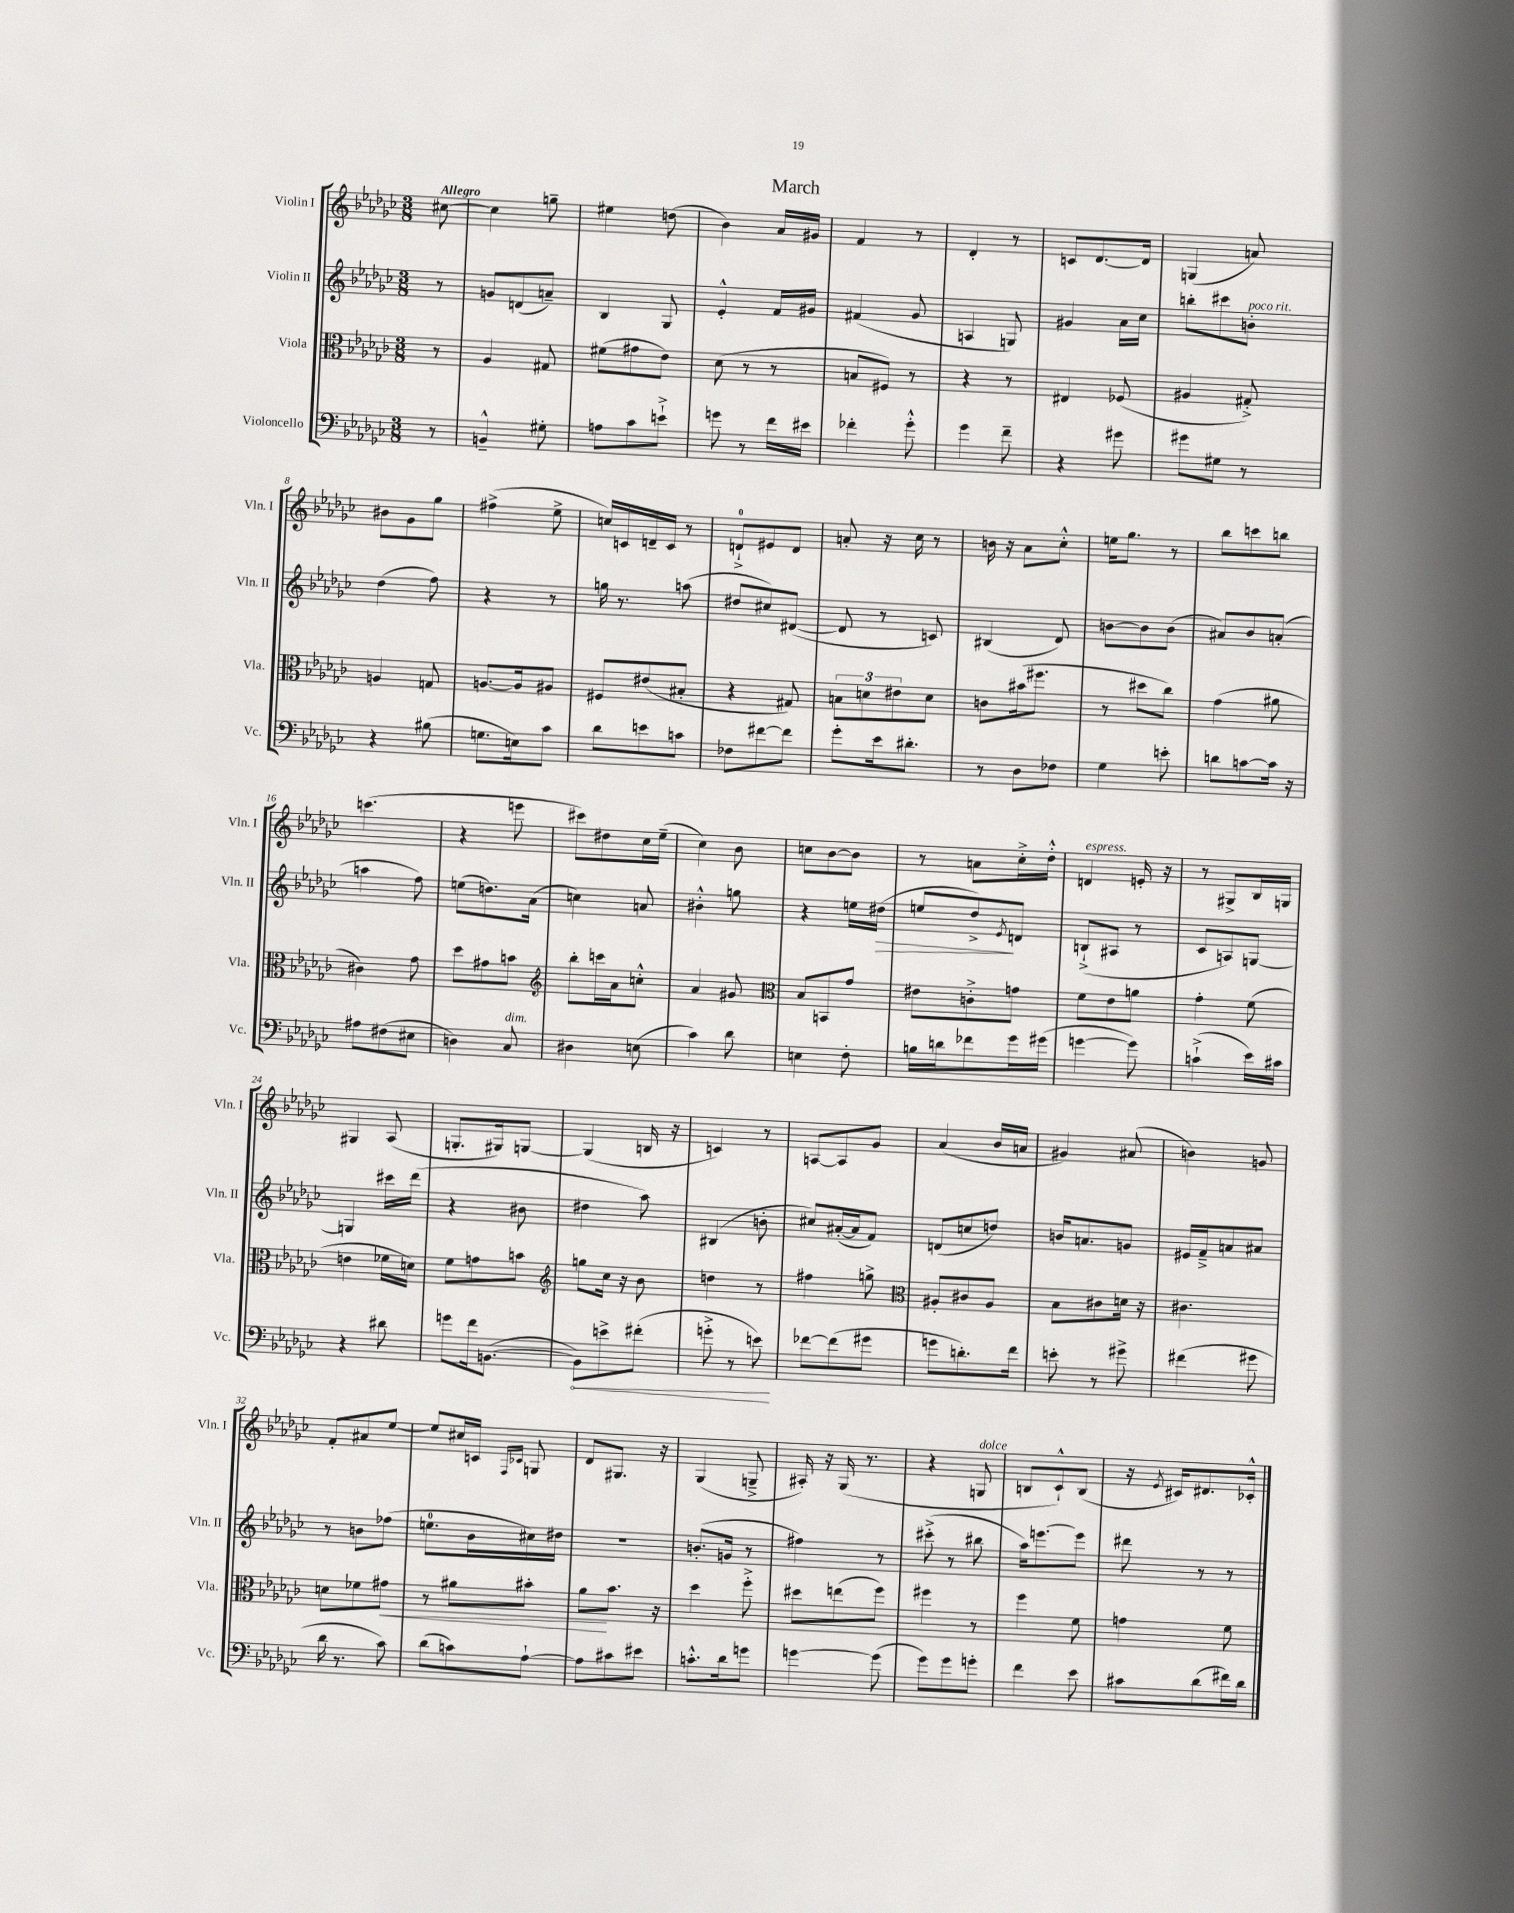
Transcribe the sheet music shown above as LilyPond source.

\header { title = "March" }
<<
\new StaffGroup <<
\new Staff = "s0" \with { instrumentName = "Violin I" shortInstrumentName = "Vln. I" } {
    \clef treble \key ges \major \numericTimeSignature \time 3/8 \partial 8 \tempo "Allegro"
    cis''8~ |
    cis''4 g''8-- |
    eis''4 d''8( |
    bes'4) aes'16 gis'16 |
    f'4 r8 |
    des'4-. r8 |
    c'8 des'8.~ des'16 |
    g4( a'8) |
    bis'8 ges'8 ges''8 |
    fis''4->( ees''8-> |
    c''16) c'16 d'16-- c'16 r8 |
    d'8-0-!-> eis'8 d'8 |
    a'8-. r16 ces''16 r8 |
    b'16 r16 aes'8 ces''8-.-^ |
    e''16 ges''8. r8 |
    bes''8 c'''8 b''8 |
    c'''4.( |
    r4 e'''8 |
    cis'''8) dis''8 ces''16 ees''16--( |
    ces''4) bes'8 |
    c''8 bes'8~ bes'8 |
    r8 a'8 ces''16-.-> des''16-.-^ |
    d'4^\markup { \italic "espress." } e'16-. r16 |
    r8 gis8-> bes16 g16 |
    gis4 aes8( |
    g8.-. gis16) g8~ |
    g4( b16 r16 |
    c'4) r8 |
    a8~ a8 ges'8 |
    aes'4( bes'16 a'16 |
    gis'4) ais'8( |
    b'4) g'8 |
    f'8-. ais'8 ees''8~ |
    ees''8 cis''16 c'16 \grace { f16 ces'16 } g8 |
    des'8 gis8. r16 |
    ges4( g8---> |
    ais16-.) r16 ges16( r8. |
    r4 g8^\markup { \italic "dolce" } |
    b8 ces'8-!-^) b8( |
    r16 \acciaccatura { ees'8 } cis'16) dis'8. ces'16-.-^ \bar "|." |
}
\new Staff = "s1" \with { instrumentName = "Violin II" shortInstrumentName = "Vln. II" } {
    \clef treble \key ges \major \numericTimeSignature \time 3/8 \partial 8
    r8 |
    g'8 d'8( a'8--) |
    bes4 ges8 |
    ees'4-.-^ f'16 gis'16 |
    fis'4( ges'8 |
    a4 g8) |
    gis'4 aes'16 ces''16 |
    b''8-. cis'''8 b'8-.^\markup { \italic "poco rit." } |
    des''4( f''8) |
    r4 r8 |
    g''16 r8. a''8( |
    dis''8 cis''8) dis'8~( |
    dis'8 r8 c'8) |
    bis4( des'8) |
    b'8~ b'8 b'8( |
    ais'8) bes'8 a'8-.( |
    a''4 f''8) |
    e''8( d''8.) aes'16( |
    c''4) a'8 |
    bis'4-.-^ g''8 |
    r4 e''16 dis''16\>( |
    e''8 des''8->\!) \acciaccatura { ees'8 } d'8 |
    b8-!->( ais8 r8 |
    ces'8 a8) g8~ |
    g4 cis'''16 des'''16( |
    r4 bis'8 |
    dis''4 aes''8) |
    bis4( b'8-. |
    cis''8) ais'16~-.( ais'16 f'8) |
    d'8( c''8 d''8) |
    b'16 a'8. g'8 |
    eis'16 f'16---> a'8 ais'8 |
    r8 b'8 fes''8( |
    e''8.-0 bes'16 cis''16) dis''16 |
    R4. |
    b'8.-.( g'16 r8 |
    fis''4) r8 |
    cis'''8-.->( r8 bis''8 |
    aes''16) e'''8.~ e'''8 |
    dis'''8 r8 r8 \bar "|." |
}
\new Staff = "s2" \with { instrumentName = "Viola" shortInstrumentName = "Vla." } {
    \clef alto \key ges \major \numericTimeSignature \time 3/8 \partial 8
    r8 |
    aes4 gis8 |
    fis'8( gis'8 ees'8) |
    des'8( r8 r8 |
    b8 fis8) r8 |
    r4 r8 |
    eis4 fes8( |
    ais4 gis8-.->) |
    a4 g8 |
    a8.~ a16 ais8 |
    fis8 eis'8( bis8-. |
    r4 gis8) |
    \tuplet 3/2 { b8 d'8 eis'8 } d'8 |
    c'8 bis'16( fis''8. |
    r8 dis''8 ces''8) |
    ges'4( ais'8 |
    cis'4) ges'8 |
    des''8 gis'8 b'8 |
    \clef treble bes''8-. c'''16 aes'16 c''8-.-^ |
    aes'4 gis'8 |
    \clef alto bes8 b,8 ges'8 |
    eis'8 c'8-.-> g'8 |
    f'8 ees'8 a'8 |
    ges'4-. f'8( |
    e'4 fes'16 d'16) |
    f'8 g'8 b'8 |
    \clef treble g''8 ces''16 r16 bes'8 |
    d''4 r8 |
    fis''4 g''8-> |
    \clef alto ais8-. cis'8 ais8 |
    bes8 cis'8 d'16 r16 |
    cis'4. |
    d'8 fes'8 gis'8\< |
    r8 ais'8 bis'8-. |
    aes'8\! bes'8. r16 |
    des''4 f''8-.-> |
    dis''8 e''8( f''8) |
    fis''4 r8 |
    f''4 f'8 |
    g'4 f'8 \bar "|." |
}
\new Staff = "s3" \with { instrumentName = "Violoncello" shortInstrumentName = "Vc." } {
    \clef bass \key ges \major \numericTimeSignature \time 3/8 \partial 8
    r8 |
    b,4---^ gis8-. |
    a8 ces'8 e'8-!-> |
    g'8 r8 f'16 eis'16 |
    fes'4-. ges'8-.-^ |
    ges'4 f'8-- |
    r4 gis'8 |
    gis'8 gis8 r8 |
    r4 bis8( |
    g8. e16) ces'8 |
    des'8 e'8 c'8 |
    fes8 fis'8~ fis'8 |
    ges'8-. ees'16 dis'8.-. |
    r8 des8 fes8 |
    ges4 e'8-. |
    d'8 c'8~ c'16 r16 |
    ais8 fis8( eis8 |
    d4) ces8^\markup { \italic "dim." } |
    dis4 e8( |
    ces'4) des'8 |
    e4 f8-. |
    b16 d'16 fes'8 ges'16 gis'16( |
    g'4~ g'8) |
    c'4-!->( ees'16) cis'16 |
    r4 dis'8 |
    g'8 f'16 b,8.~( |
    \once \override Hairpin.circled-tip = ##t b,8\<) e'8-> fis'8-.( |
    g'8-.-> r8 e'8\!) |
    fes'8~ fes'8( gis'8 |
    g'8 d'8.-.) f'16 |
    e'8-. r8 gis'8-> |
    fis'4( gis'8 |
    des'16 r8. ces'8) |
    des'8( c'8) aes8~-! |
    aes8 cis'8 eis'8 |
    c'8.-.-^ des'16 g'8 |
    g'4~ g'8( |
    ges'8) ges'8 g'8-. |
    f'4 ees'8 |
    cis'8 des'8( fis'16) des'16 \bar "|." |
}
>>
>>
